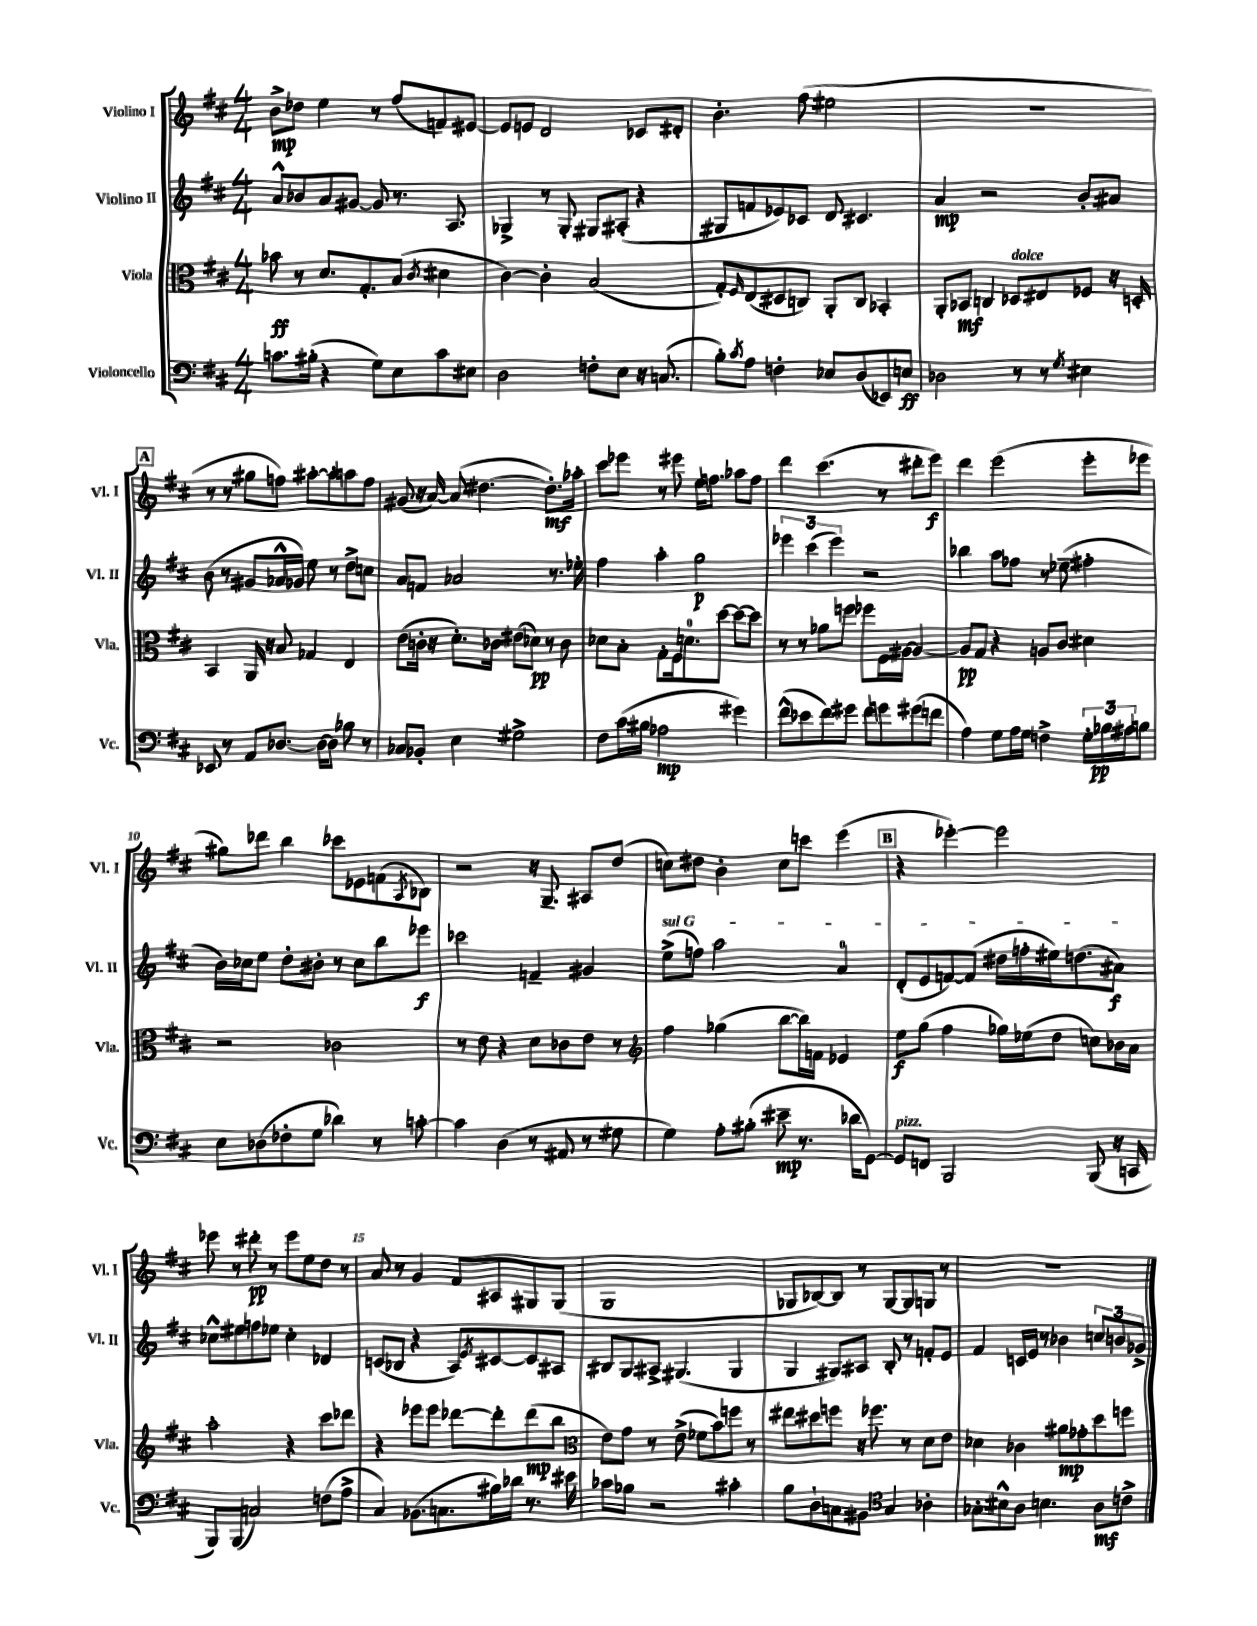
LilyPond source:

<<
\new StaffGroup <<
\new Staff = "s0" \with { instrumentName = "Violino I" shortInstrumentName = "Vl. I" } {
    \clef treble \key d \major \numericTimeSignature \time 4/4
    b'8->\mp des''8 e''4 r8 fis''8( f'8) eis'8~ |
    eis'8 e'8 d'2 ces'8 dis'8-. |
    b'4.-. fis''8( eis''2 |
    R1 |
    \mark \markup { \box "A" } r8 r8 gis''8 f''8) ais''8~-. ais''8-. a''8 f''8 |
    gis'8( r16 a'16~) a'8( dis''4.~ dis''8.-.\mf) aes''16-. |
    cis'''8 ees'''8 r8 eis'''8 e''16 f''8. aes''8 f''8 |
    d'''4 cis'''4.( r8 dis'''8-. e'''8\f) |
    d'''4 e'''2( e'''8-. ees'''8 |
    gis''8) des'''8 b''4 ces'''8 ees'8 f'8( \acciaccatura { a8 } bes8) |
    r2 r16 g8.-- ais8 d''8( |
    c''8) dis''8 b'4-. c''8 c'''8 e'''4( |
    \mark \markup { \box "B" } r4 ees'''4~-.) ees'''2 |
    ees'''8 r8 dis'''8-.\pp r8 ees'''8 e''8 d''8 r8 |
    a'8 r8 g'4 fis'8 ais8 gis8 gis8( |
    g1 |
    ges8 bes8~) bes8 r8 ges8~ ges8 g8 r8 |
    r1 \bar "|." |
}
\new Staff = "s1" \with { instrumentName = "Violino II" shortInstrumentName = "Vl. II" } {
    \clef treble \key d \major \numericTimeSignature \time 4/4
    a'8-^ bes'8 a'8 gis'8~ gis'8 r8. a8. |
    ges4-> r8 ges8-. gis8 ais8-.( r4 |
    gis8 f'8 ees'8) ces'8 d'8 cis'4. |
    a'4\mp r2 b'8-. ais'8 |
    \mark \markup { \box "A" } b'8( r8 gis'8 aes'16-^ ges'16) e''8 r8 d''8-> c''8 |
    a'8 f'8 aes'2 r8. ees''16-. |
    fis''4 a''4-. g''2\p |
    \tuplet 3/2 { ees'''4 cis'''4( ees'''4) } r2 |
    bes''4 a''8 fes''8 r8 ees''8--( fis''4-. |
    b'16) ces''16 e''8 d''8-. bis'8-. r8 ces''8 b''8 ees'''8\f |
    ces'''2 f'4-- gis'4 |
    \once \override TextSpanner.bound-details.left.text = \markup { \italic "sul G" } e''8->\startTextSpan( f''8) a''2 a'4-0 |
    \mark \markup { \box "B" } d'8-.( e'8 f'8~) f'8( dis''16 f''16-. eis''16) d''8.( ais'8\f\stopTextSpan) |
    ces''8-^ eis''8 f''8 ees''8 ces''4-. des'4 |
    c'8( bes8 r4 a8) \acciaccatura { e'8 } cis'8~ cis'8 ais8 |
    bis8 g8 ais8-> gis4.( gis4 |
    g4 gis8) ais8 b8-. r8 f'8-. e'8 |
    fis'4 c'16 e'16 r8 bes'4 \tuplet 3/2 { c''8 b'8 ges'8-> } \bar "|." |
}
\new Staff = "s2" \with { instrumentName = "Viola" shortInstrumentName = "Vla." } {
    \clef alto \key d \major \numericTimeSignature \time 4/4
    bes'8\ff r8 d'8. g8.-. b8( \acciaccatura { cis'8 } dis'4 |
    cis'4~) cis'4-. b2( |
    g8-.) \grace { fis16 } e8( dis8 c8) a,8-. c8 bes,4-. |
    a,8-. bes,8\mf c4 des8^\markup { \italic "dolce" } eis8 fes8 r16 d16-. |
    \mark \markup { \box "A" } b,4 a,16 r16 b8 ges4 e4 |
    e'8( c'16-. r16 d'8.-.) ces'16 eis'8( des'8\pp) r8 ces'8 |
    des'8 b8-. g8-. fis16 d'8.-0 d''8~ d''8~ d''8 |
    r8 r8 aes'8 f''8 fes''8 fis16 ais16~ ais4~ |
    ais8\pp g8 r4 a8 cis'8 dis'4 |
    r2 ces'2 |
    r8 e'8 r4 d'8 ces'8 e'8 r8 |
    \clef treble fis''4 ges''4( b''8~ b''16) f'16 ees'4 |
    \mark \markup { \box "B" } e''8\f g''8( fis''4 ges''16) ees''16( d''8 c''8) bes'16 a'16 |
    a''2-. r4 cis'''8 des'''8 |
    r4 ees'''8 ees'''8 des'''8~ des'''8-. des'''8\mp( b''8 |
    \clef alto e'8) g'8 r8 e'8->( fes'8 b'8) f''8 r8 |
    eis''8 dis''8 f''8 r16 fes''8. r8 d'8 e'8 |
    des'4 ces'4 ais'8\mp ges'8-. d''8 f''8 \bar "|." |
}
\new Staff = "s3" \with { instrumentName = "Violoncello" shortInstrumentName = "Vc." } {
    \clef bass \key d \major \numericTimeSignature \time 4/4
    c'8. bis16-.( r4 g8) e8 c'8 eis8 |
    d2 f8-. e8 r16 c8.( |
    b8-.) \acciaccatura { cis'8 } a8 f4-. ees8 d8( ees,8) e8\ff |
    des2 r8 r8 \acciaccatura { g8 } eis4 |
    \mark \markup { \box "A" } ees,8 r8 a,8 des8.~ des16~ des8 bes8 r8 |
    ces8 bes,8-. e4 gis2-> |
    fis8 cis'16( bis16 aes2\mp gis'4) |
    fis'8-^( ees'8 fis'8) gis'8 fis'8 g'8 gis'8( f'8 |
    a4) g8 a16 g16 f4-> \tuplet 3/2 { g16-. bes16\pp ais16 } b8 |
    e8 des8( fes8-. g8 des'4) r8 c'8~-. |
    c'4 d4( r8 ais,8 r8 gis8 |
    g4) a8-. bis8-.( eis'8--\mp r8. des'16 g,8~) |
    \mark \markup { \box "B" } g,8^\markup { \italic "pizz." } f,8 b,,2 b,,8( r16 c,16 |
    b,,8) b,,8( c2) f8( a8-> |
    cis4) bes,8.( c8. bis16) des'16 r8. eis'16 |
    ces'8 bes8 r2 cis'4-. |
    b8 d8-! c8 bis,8 \clef tenor g4 aes4-. |
    ges8-. bis8-^ a8 b4. a8\mf c'8-> \bar "|." |
}
>>
>>
\layout { \context { \Score \override BarNumber.break-visibility = ##(#f #t #t) barNumberVisibility = #(every-nth-bar-number-visible 5) } }
